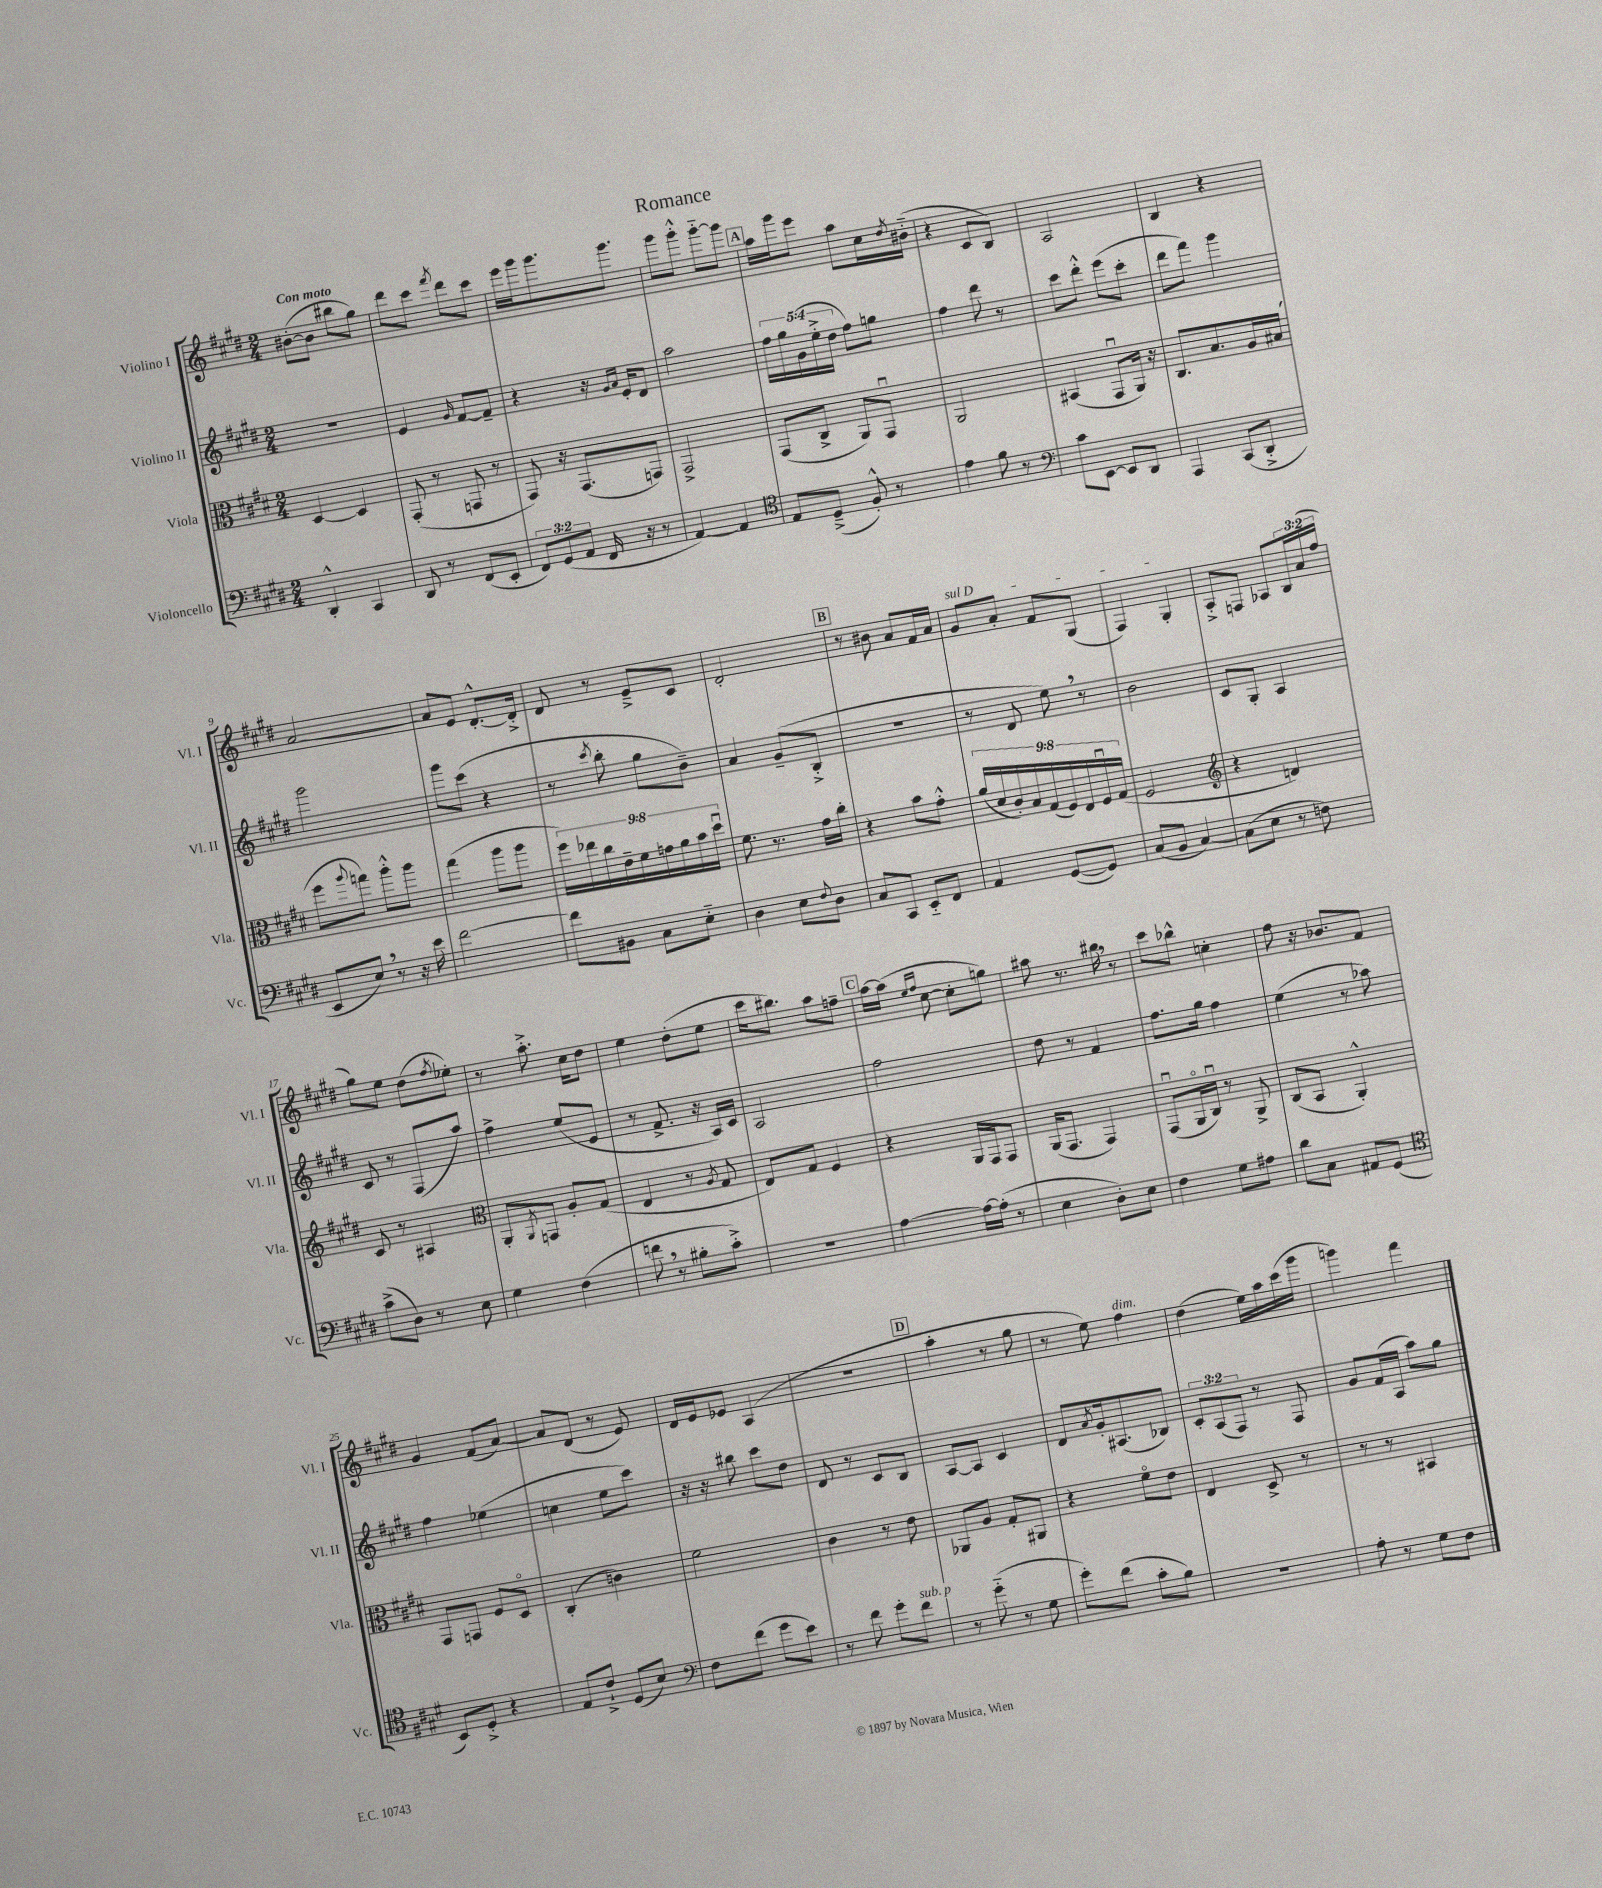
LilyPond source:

\header { title = "Romance" }
<<
\new StaffGroup <<
\new Staff = "s0" \with { instrumentName = "Violino I" shortInstrumentName = "Vl. I" } {
    \clef treble \key e \major \numericTimeSignature \time 2/4 \override Staff.TupletNumber.text = #tuplet-number::calc-fraction-text \tempo "Con moto"
    bis'8~-.( bis'8 bis''8 gis''8) |
    dis'''8 cis'''8 \acciaccatura { fis'''8 } dis'''8 cis'''8 |
    e'''16 gis'''16 gis'''8. gis'''8. |
    gis'''8 gis'''8-.-^ gis'''8~-_ gis'''8 |
    \mark \markup { \box "A" } a''16 gis'''16 e'''8 a''8 cis''16 \acciaccatura { dis''8 } bis'16-_( |
    r4 cis'8 b8) |
    a2 |
    b4 r4 |
    a'2~ |
    a'8 e'8 dis'8.~-.-^ dis'16-.-> |
    dis'8 r8 e'8---> cis'8 |
    dis'2-. |
    \mark \markup { \box "B" } r8 bis'8 a'8 fis'16 a'16 |
    \once \override TextSpanner.bound-details.left.text = \markup { \italic "sul D" } gis'8\startTextSpan a'8-. fis'8 gis8( |
    fis4) gis4-.\stopTextSpan |
    a8-.-> f8 aes8 \tuplet 3/2 { b16 a'16( fis''16 } |
    gis''8) e''8 dis''8( \acciaccatura { fis''8 } ees''8-.) |
    r8 a''8.-.-> cis''16 dis''8 |
    e''4 dis''8-.( e''8 |
    cis'''16 bis''8.) a''8 f''8-- |
    \mark \markup { \box "C" } a''16~ a''16( \grace { e''16 fis''16 } cis''8~ cis''8-. g''8) |
    ais''8 r8. bis''16 \breathe r8 |
    cis'''8 bes''8-^ c''4-. |
    fis''8 r16 bes'8. fis'8 |
    gis'4 fis'8( a'8~) |
    a'8 dis'8( r8 e'8) |
    dis'16 e'16 ees'8 a4( |
    r2 |
    \mark \markup { \box "D" } a''4-. r8 gis''8 |
    r8 e''8) fis''4^\markup { \italic "dim." } |
    dis''4( e''16) a''16 cis'''16( gis'''16 |
    g'''4) fis'''4 \bar "|." |
}
\new Staff = "s1" \with { instrumentName = "Violino II" shortInstrumentName = "Vl. II" } {
    \clef treble \key e \major \numericTimeSignature \time 2/4 \override Staff.TupletNumber.text = #tuplet-number::calc-fraction-text
    r2 |
    e'4 \grace { gis'16 } fis'8~ fis'8-- |
    r4 r16 \grace { gis'16 a'16 } e'16-. dis'8 |
    a''2 |
    \mark \markup { \box "A" } \tuplet 5/4 { fis''16 gis''16 gis'16( e''16-.-> dis''16 } fis''8) g''8 |
    fis''4 dis'''8 r8 |
    cis'''8 dis'''8-.-^ e'''8( cis'''8-. |
    dis'''8 fis'''8) gis'''4 |
    gis'''2 |
    gis'''8 cis'''8( r4 |
    r8 \acciaccatura { cis'''8 } b''8-. gis''8 b'8--) |
    a'4 gis'8--( b8-.-> |
    \mark \markup { \box "B" } R2 |
    r8 dis'8 e''8) \breathe r8 |
    b'2 |
    cis'8 gis8-. a4 |
    cis'8 r8 fis8( a''8) |
    fis''4-> e''8( e'8 |
    r8 fis'8.-> r16 a16) cis'16 |
    a2 |
    \mark \markup { \box "C" } fis''2 |
    dis''8 r8 fis'4 |
    fis''8. gis''16 fis''4 |
    e''4( r8 aes''8) |
    fis''4 ees''4( |
    c''4 e''8 cis'''8) |
    r16 r16 bis''8 cis'''8 dis''8 |
    dis'8 r8 cis'8 b8 |
    \mark \markup { \box "D" } a8~ a8 cis'4 |
    dis'8 \acciaccatura { a'8 } gis'16-. ais8.( bes8) |
    \tuplet 3/2 { cis'8-. a8( fis8) } r8 fis8 |
    gis'8 fis'16( a16 a''8) gis''8 \bar "|." |
}
\new Staff = "s2" \with { instrumentName = "Viola" shortInstrumentName = "Vla." } {
    \clef alto \key e \major \numericTimeSignature \time 2/4 \override Staff.TupletNumber.text = #tuplet-number::calc-fraction-text
    dis4~ dis4 |
    gis,8-.( r8 g,8 r8 |
    gis,8) r16 gis,8.( g,8) |
    gis,2-> |
    \mark \markup { \box "A" } gis,8( cis8-> a,8) gis,8\downbow |
    a,2 |
    bis,4( gis,8\downbow a,16) r16 |
    cis8. b8. a16 bis16( |
    fis''8 \appoggiatura { a''8 } g''8) a''8-.-^ a''8 |
    gis''4( a''8 a''8 |
    \tuplet 9/8 { fis''16) ees''16 cis''16 e'16-- fis'16 g'16 a'16 b'16 dis''16\downbow } |
    fis'8. r8. gis'16 cis''16-. |
    \mark \markup { \box "B" } r4 b'8 gis'8-.-^ |
    \tuplet 9/8 { a'16( dis'16 cis'16-.) b16 gis16( fis16) e16 fis16\downbow gis16( } |
    fis2 |
    \clef treble r4 d'4) |
    cis'8 r8 ais4 |
    \clef alto a,8-. \acciaccatura { a,8 } g,8 a8-. gis8( |
    e4 r8 \acciaccatura { a8 } gis8 |
    e8) gis8 fis4 |
    \mark \markup { \box "C" } r4 a,16 gis,16 gis,8 |
    a,16( gis,8. gis,4) |
    gis,8\downbow( a,16\flageolet cis16\downbow) r8 a,8-> |
    cis8( b,8 a,4-.-^) |
    gis,8 g,8 fis8 dis8\flageolet |
    cis4-.( c'4) |
    fis'2 |
    cis'4 r8 e'8 |
    \mark \markup { \box "D" } aes,8 a8 gis8-. ais,8 |
    r4 fis'8\flageolet e'8 |
    e4 dis8-> r8 |
    r8 r8 bis,4 \bar "|." |
}
\new Staff = "s3" \with { instrumentName = "Violoncello" shortInstrumentName = "Vc." } {
    \clef bass \key e \major \numericTimeSignature \time 2/4 \override Staff.TupletNumber.text = #tuplet-number::calc-fraction-text
    dis,4-.-^ cis,4 |
    dis,8 r8 fis,8( e,8-. |
    \tuplet 3/2 { fis,8) gis,8( a,8 } fis,16 r16 r8 |
    a,4~) a,4 |
    \mark \markup { \box "A" } \clef tenor e8 dis8--->( fis8-.-^) r8 |
    e'4 fis'8 r8 |
    \clef bass cis'8 e,8~ e,8 dis,8 |
    a,,4 cis,8( dis,8-.-> |
    e,8 e8) \breathe r8 r16 e'16 |
    fis'2~ |
    fis'8 bis,8 cis8 e8-_ |
    dis4 e8 \appoggiatura { fis8 } dis8 |
    \mark \markup { \box "B" } cis8 cis,8 e,8-_ fis,8 |
    a,4 gis,8~( gis,8) |
    cis8( b,8 cis4~) |
    cis8( e8 r8 f8) |
    cis'8->( dis8) r8 e8 |
    gis4 fis4( |
    f'8 \breathe r8 bis8-. cis'8-.->) |
    r2 |
    \mark \markup { \box "C" } a4~ a16~ a16-.( r8 |
    e4 dis8-.) e8 |
    fis4 gis8 ais8 |
    dis'8 cis8 ais,8 gis,8( |
    \clef tenor b,8) dis8-.-> r4 |
    e8 cis'8-!-> dis8( b8) |
    \clef bass fis8 fis'8( gis'8 e'8) |
    r8 fis'8 gis'8-. fis'8^\markup { \italic "sub. p" } |
    \mark \markup { \box "D" } r8 gis'8-_( r8 gis8 |
    gis'8-.) fis'8( cis'8-. b8) |
    R2 |
    a8-. r8 gis8 fis8 \bar "|." |
}
>>
>>
